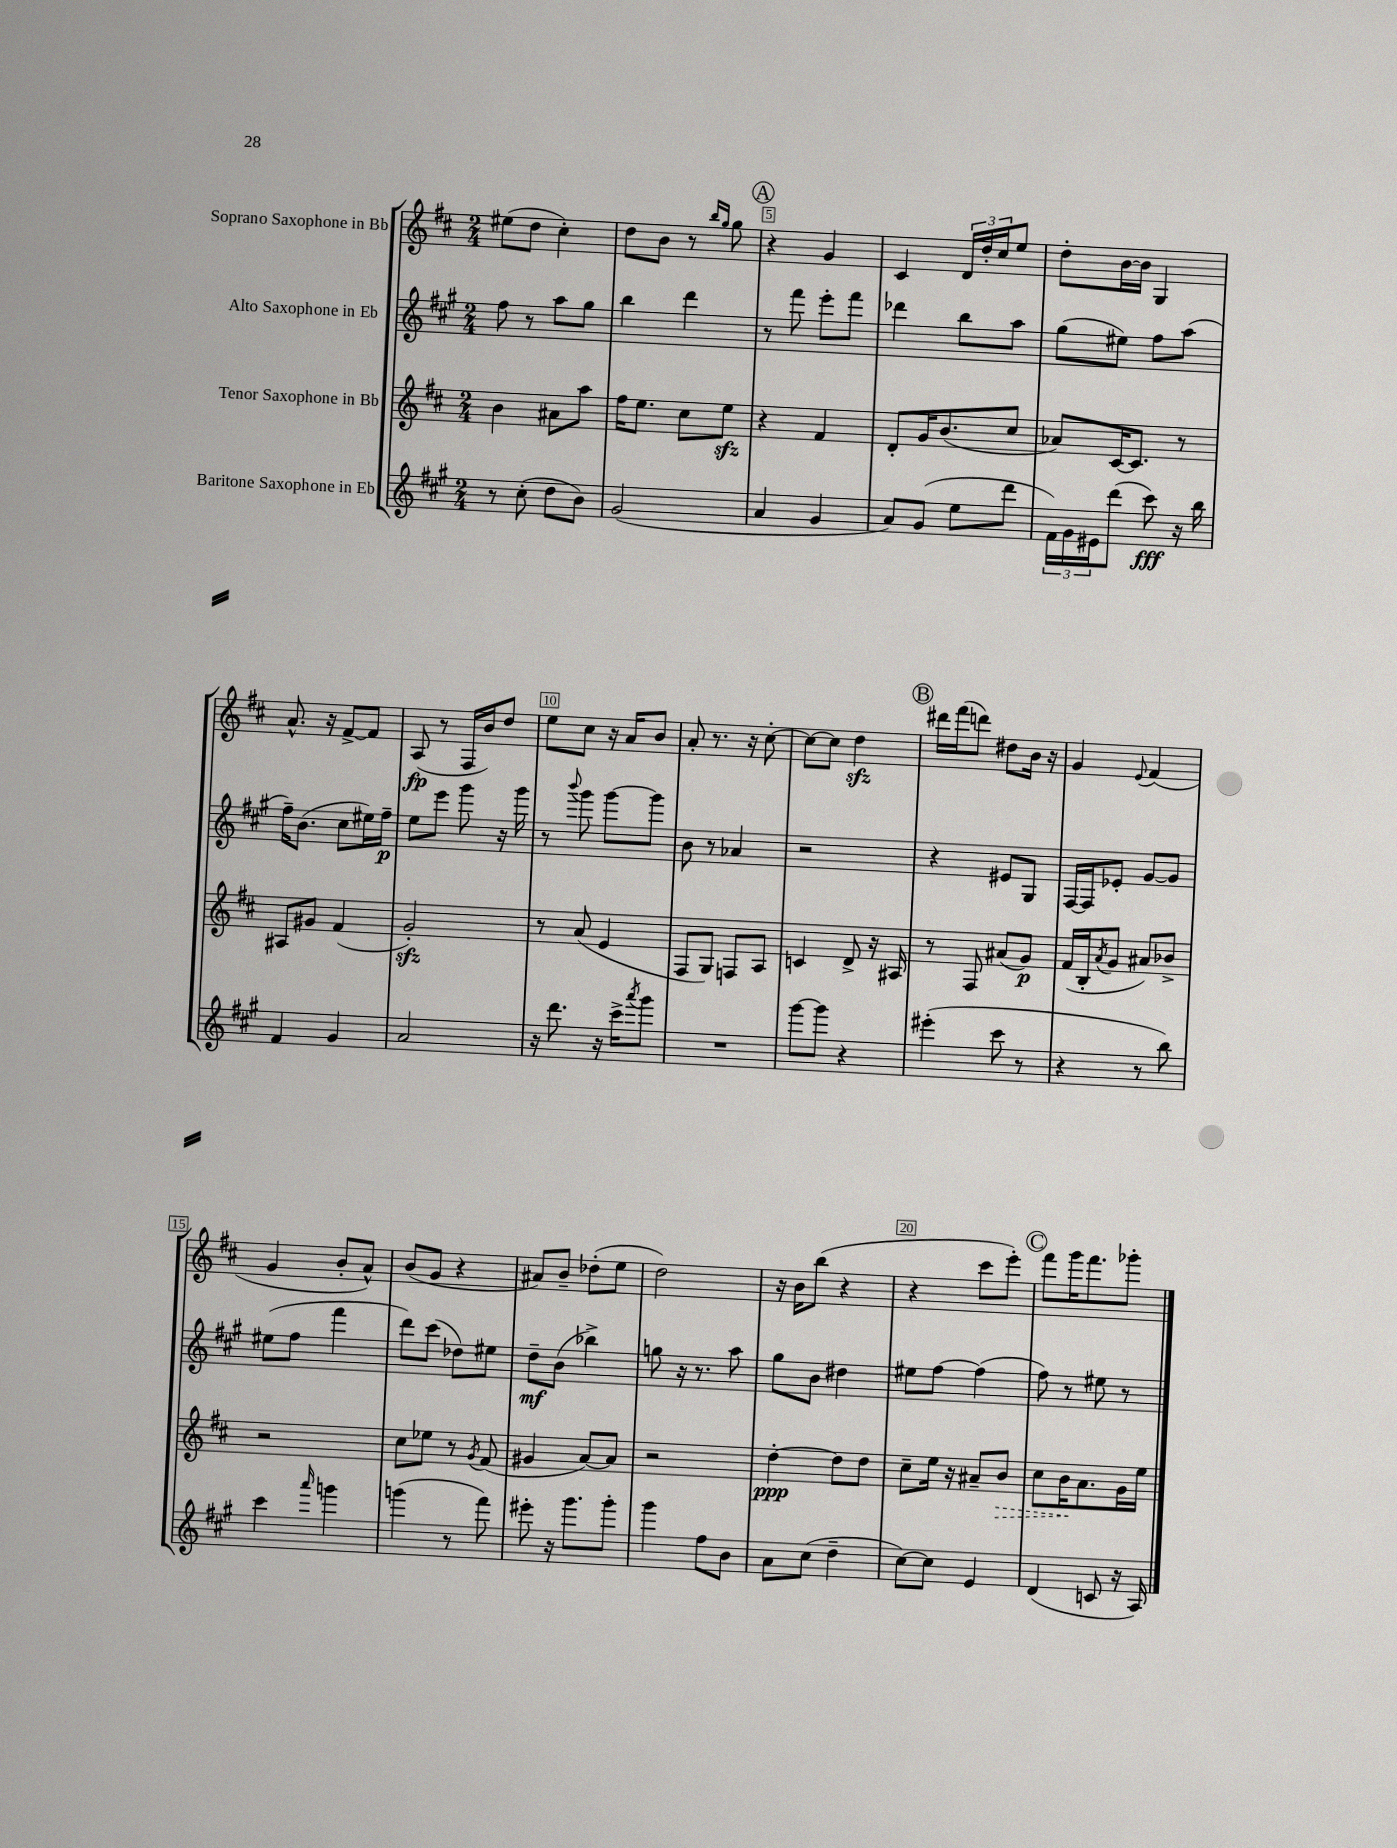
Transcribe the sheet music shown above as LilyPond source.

<<
\new StaffGroup <<
\new Staff = "s0" \with { instrumentName = "Soprano Saxophone in Bb" } {
    \clef treble \key d \major \numericTimeSignature \time 2/4
    eis''8( d''8 cis''4-.) |
    d''8 b'8 r8 \grace { b''16 g''16 } g''8 |
    \mark \markup { \circle "A" } r4 g'4 |
    cis'4 \tuplet 3/2 { d'16 d''16-. cis''16 } e''8 |
    d''8-. b'16~ b'16 g4 |
    a'8.-^ r16 fis'8~-> fis'8 |
    a8\fp( r8 fis16 b'16) d''8 |
    e''8 cis''8 r16 a'16 b'8 |
    a'8-. r8. r16 cis''8~-. |
    cis''8~ cis''8 d''4\sfz |
    \mark \markup { \circle "B" } dis'''16 fis'''16( d'''8) dis''8 b'16 r16 |
    g'4 \appoggiatura { e'8 } fis'4( |
    g'4 b'8-. a'8-^) |
    b'8( g'8 r4 |
    ais'8) b'8-- des''8-.( e''8 |
    d''2) |
    r16 b'16 b''8( r4 |
    r4 cis'''8 e'''8-.) |
    \mark \markup { \circle "C" } fis'''8 g'''16 fis'''8. ges'''8-. \bar "|." |
}
\new Staff = "s1" \with { instrumentName = "Alto Saxophone in Eb" } {
    \clef treble \key a \major \numericTimeSignature \time 2/4
    fis''8 r8 a''8 gis''8 |
    b''4 d'''4 |
    \mark \markup { \circle "A" } r8 fis'''8 e'''8-. fis'''8 |
    des'''4 b''8 a''8 |
    gis''8( eis''8) fis''8 a''8( |
    fis''16--) b'8.( cis''8 eis''16) fis''16--\p |
    e''8 e'''8 gis'''8 r16 gis'''16 |
    r8 \appoggiatura { b'''8 } gis'''8 gis'''8~ gis'''8 |
    b'8 r8 aes'4 |
    r2 |
    \mark \markup { \circle "B" } r4 eis'8 gis8 |
    fis16~ fis16 ees'8-. gis'8~ gis'8 |
    eis''8( fis''8 fis'''4 |
    d'''8) cis'''8( des''8) eis''8 |
    d''8--\mf b'8( bes''4->) |
    g''8 r16 r8. a''8 |
    gis''8 b'8 dis''4 |
    eis''8 fis''8~ fis''4( |
    \mark \markup { \circle "C" } fis''8) r8 eis''8 r8 \bar "|." |
}
\new Staff = "s2" \with { instrumentName = "Tenor Saxophone in Bb" } {
    \clef treble \key d \major \numericTimeSignature \time 2/4
    b'4 ais'8 a''8 |
    fis''16 e''8. cis''8 e''8\sfz |
    \mark \markup { \circle "A" } r4 fis'4 |
    d'8-. g'16 b'8.( cis''8 |
    aes'8) cis'16~ cis'8. r8 |
    ais8 gis'8 fis'4( |
    g'2-.\sfz) |
    r8 a'8( e'4 |
    fis8 g8) f8 a8 |
    c'4 d'8-> r16 ais16 |
    \mark \markup { \circle "B" } r8 fis8 ais'8( g'8\p) |
    fis'16( b16-. \acciaccatura { a'8 } g'8 ais'8) bes'8-> |
    r2 |
    cis''8 ees''8 r8 \acciaccatura { g'8 } fis'8( |
    gis'4 a'8~) a'8 |
    r2 |
    d''4~-.\ppp d''8 d''8 |
    cis''8-- e''16 r16 ais'8-- \once \override Hairpin.style = #'dashed-line b'8\> |
    \mark \markup { \circle "C" } cis''8 b'16\! a'8. g'16 e''16 \bar "|." |
}
\new Staff = "s3" \with { instrumentName = "Baritone Saxophone in Eb" } {
    \clef treble \key a \major \numericTimeSignature \time 2/4
    r8 cis''8-.( d''8 b'8) |
    gis'2( |
    \mark \markup { \circle "A" } a'4 gis'4 |
    a'8) gis'8( e''8 d'''8 |
    \tuplet 3/2 { fis'16) gis'16 eis'16 } d'''8( cis'''8\fff) r16 b''16 |
    fis'4 gis'4 |
    a'2 |
    r16 d'''8. r16 cis'''16-> \acciaccatura { a'''8 } gis'''8 |
    R2 |
    gis'''8~ gis'''8 r4 |
    \mark \markup { \circle "B" } eis'''4-.( cis'''8 r8 |
    r4 r8 b''8) |
    cis'''4 \grace { a'''16 } g'''4 |
    g'''4( r8 fis'''8) |
    eis'''8-. r16 gis'''8. gis'''8-. |
    gis'''4 fis''8 b'8 |
    a'8 cis''8( d''4-- |
    cis''8~) cis''8 e'4 |
    \mark \markup { \circle "C" } d'4( c'8 r16 a16) \bar "|." |
}
>>
>>
\layout { \context { \Score currentBarNumber = #3 \override BarNumber.break-visibility = ##(#f #t #t) barNumberVisibility = #(every-nth-bar-number-visible 5) \override BarNumber.stencil = #(make-stencil-boxer 0.1 0.3 ly:text-interface::print) } }
